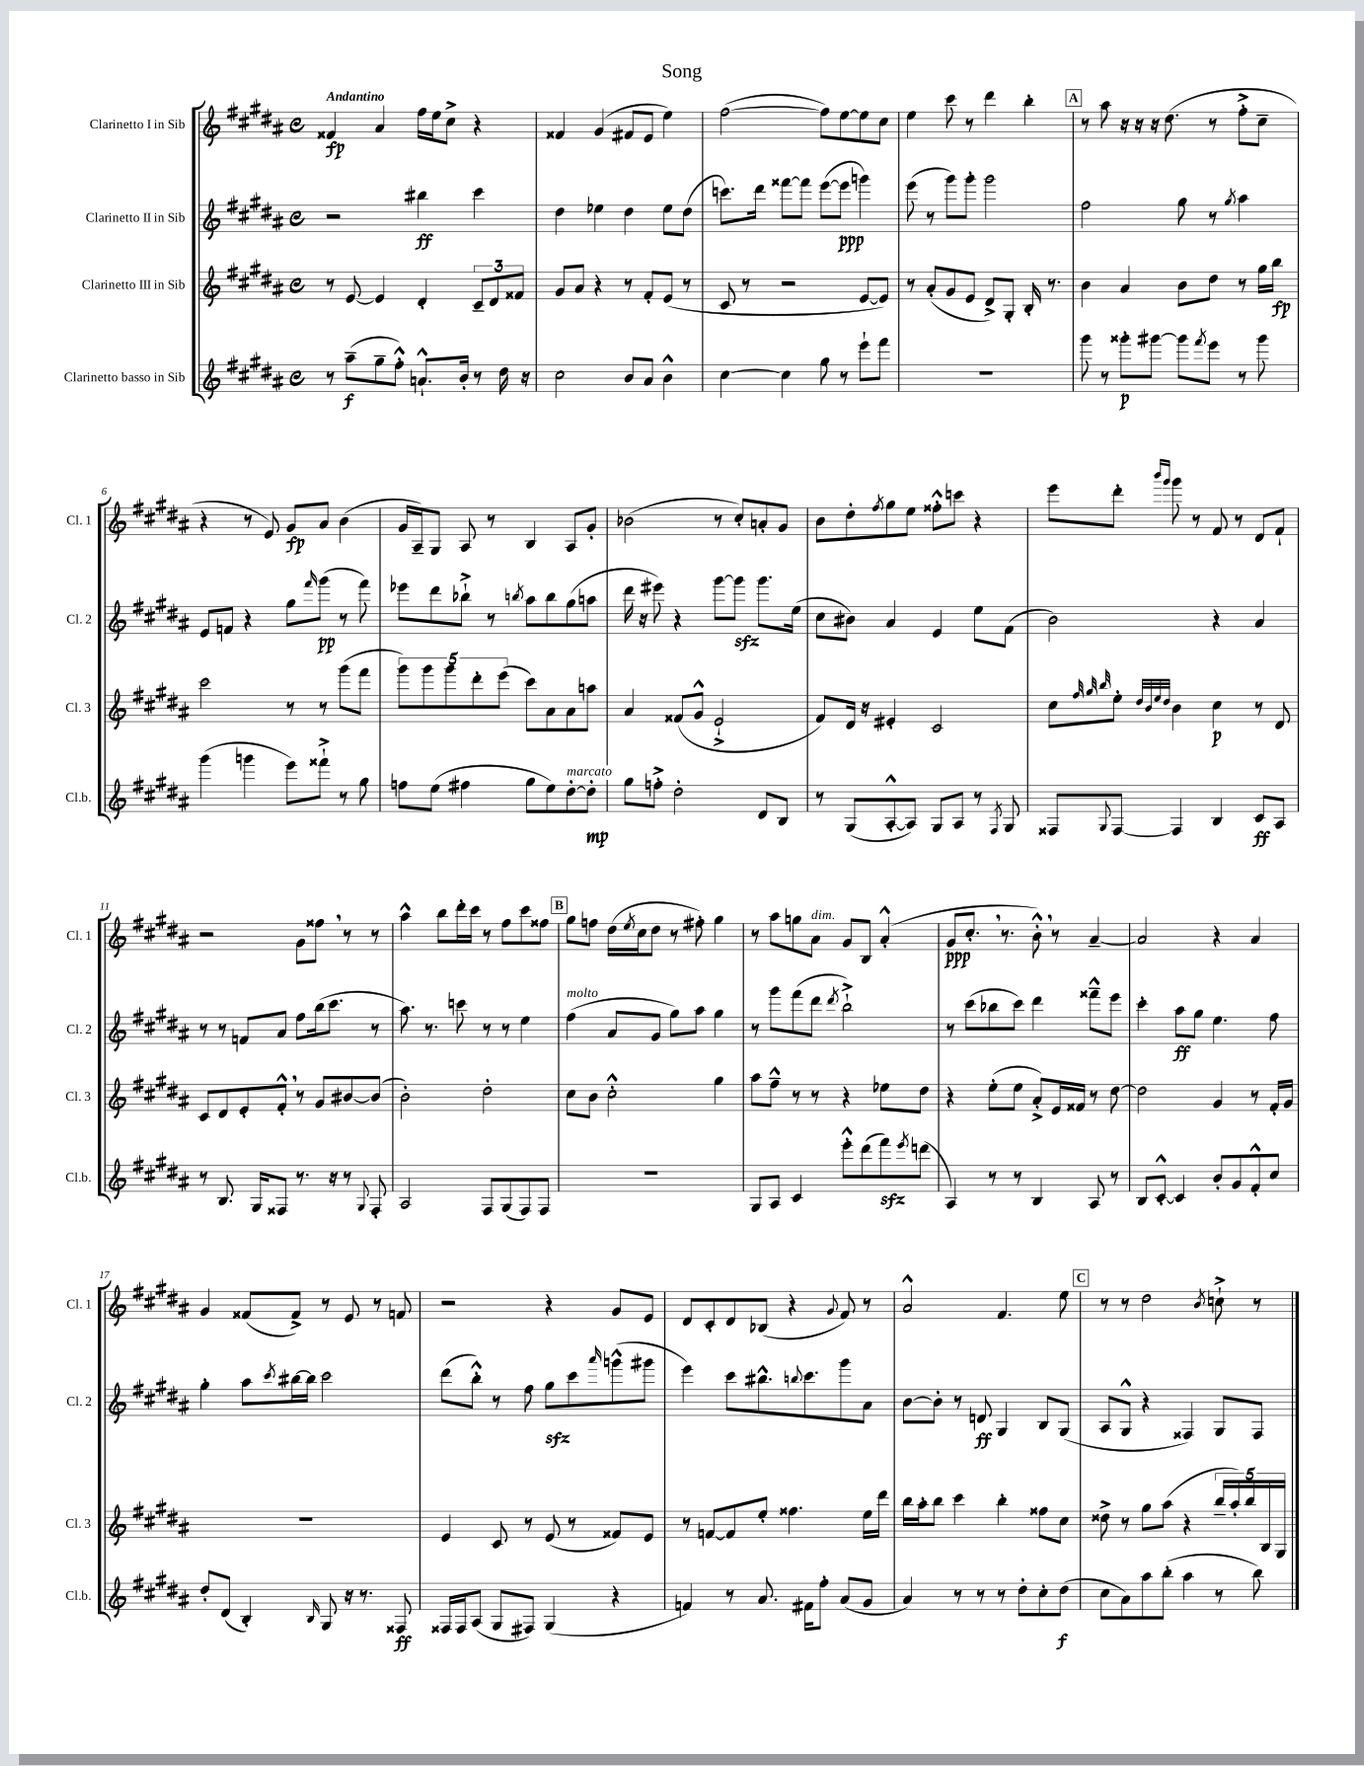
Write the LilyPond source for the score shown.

\header { title = "Song" }
<<
\new StaffGroup <<
\new Staff = "s0" \with { instrumentName = "Clarinetto I in Sib" shortInstrumentName = "Cl. 1" } {
    \clef treble \key b \major \defaultTimeSignature \time 4/4 \tempo "Andantino"
    fisis'4\fp ais'4 fis''16 e''16 cis''8-> r4 |
    fisis'4 gis'4( fis'8 e'8 e''4) |
    fis''2~( fis''8) e''8~ e''8 cis''8 |
    e''4 cis'''8 r8 dis'''4 b''4-. |
    \mark \markup { \box "A" } r8 ais''8 r16 r16 r16 dis''8.( r8 fis''8-.-> cis''8-- |
    r4 r8 e'8) gis'8\fp ais'8 b'4( |
    gis'16 ais16--) gis8 ais8 r8 b4 ais8 gis'8-. |
    bes'2( r8 cis''8-.) a'8-. gis'8 |
    b'8 dis''8-. \acciaccatura { fis''8 } gis''8 e''8 fisis''8-.-^ c'''8 r4 |
    e'''8 dis'''8-. \grace { b'''16 gis'''16 } gis'''8 r8 fis'8 r8 dis'8 fis'8-! |
    r2 gis'8 fisis''8 \breathe r8 r8 |
    ais''4-^ b''8 dis'''16-. cis'''16 r8 fis''8 cis'''8 fisis''8 |
    \mark \markup { \box "B" } gis''8 f''8 dis''16( \acciaccatura { e''8 } cis''16 dis''8 r8 fis''8-.) gis''4 |
    r8 ais''8 g''8 ais'8^\markup { \italic "dim." } gis'8 b8 ais'4-.-^( |
    gis'8\ppp cis''8.-. \breathe r8. b'8-.-^) \breathe r8 ais'4~-- |
    ais'2 r4 ais'4 |
    gis'4 fisis'8( fisis'8->) r8 e'8 r8 f'8 |
    r2 r4 gis'8 e'8 |
    dis'8 cis'8-. dis'8 bes8( r4 \appoggiatura { gis'8 } fis'8) r8 |
    ais'2-^ fis'4. e''8 |
    \mark \markup { \box "C" } r8 r8 dis''2 \acciaccatura { b'8 } c''8-!-> r8 \bar "|." |
}
\new Staff = "s1" \with { instrumentName = "Clarinetto II in Sib" shortInstrumentName = "Cl. 2" } {
    \clef treble \key b \major \defaultTimeSignature \time 4/4
    r2 bis''4\ff cis'''4 |
    dis''4 ees''4 dis''4 ees''8 dis''8( |
    c'''8.) dis'''16 fisis'''8~ fisis'''8 e'''8~( e'''8\ppp g'''4) |
    e'''8( r8 gis'''8) gis'''8-. gis'''2 |
    \mark \markup { \box "A" } fis''2 gis''8 r8 \acciaccatura { gis''8 } ais''4 |
    e'8 f'8 r4 gis''8 \grace { fis'''16 } gis'''8\pp( r8 fis'''8) |
    ees'''8 dis'''8 bes''8-!-> r8 \acciaccatura { b''8 } ais''8 b''8 gis''8( a''8 |
    dis'''16 r16 eis'''8) r4 gis'''8~ gis'''8\sfz gis'''8. e''16( |
    cis''8 bis'8) ais'4 e'4 e''8 fis'8( |
    b'2) r4 ais'4 |
    r8 r8 f'8 ais'8 fis''8 b''16( cis'''8. r8 |
    ais''8.) r8. c'''8 r8 r8 e''4 |
    \mark \markup { \box "B" } fis''4^\markup { \italic "molto" }( ais'8 gis'8 gis''8) ais''8 gis''4 |
    r8 gis'''8 fis'''8( dis'''8 \acciaccatura { dis'''8 } b''2-!->) |
    r8 cis'''8( bes''8 cis'''8) dis'''4 fisis'''8---^ e'''8 |
    cis'''4-. ais''8\ff gis''8 e''4. fis''8 |
    gis''4-. ais''8 \acciaccatura { cis'''8 } bis''16~ bis''16 cis'''2 |
    dis'''8( b''8-.-^) r8 fis''8 gis''8\sfz cis'''8 \grace { ais'''16 } g'''8-^( gis'''8 |
    e'''4) cis'''8 bis''8.-^ \appoggiatura { b''8 } cis'''8. gis'''8 ais'8 |
    b'8~ b'8-. r8 d'8\ff gis4 b8 gis8( |
    \mark \markup { \box "C" } ais8 gis8-^ r4 fisis4) gis8 fisis8 \bar "|." |
}
\new Staff = "s2" \with { instrumentName = "Clarinetto III in Sib" shortInstrumentName = "Cl. 3" } {
    \clef treble \key b \major \defaultTimeSignature \time 4/4
    r8 e'8~ e'4 dis'4-. \tuplet 3/2 { cis'8-- dis'8 fisis'8 } |
    gis'8 ais'8 r4 r8 fis'8-. e'8( r8 |
    cis'8 r8 r2 e'8~ e'8) |
    r8 ais'8-.( gis'8 e'8 dis'8->) gis8-. b16-. r8. |
    \mark \markup { \box "A" } b'4 ais'4 b'8 dis''8 r8 gis''16 b''16\fp |
    cis'''2 r8 r8 gis'''8( fis'''8 |
    \tuplet 5/4 { gis'''8) gis'''8 gis'''8 dis'''8-. e'''8( } cis'''8) ais'8 ais'8 a''8 |
    ais'4 fisis'8( gis'8-^ e'2-!-> |
    fis'8) dis'16 r16 eis'4-. cis'2 |
    cis''8 \grace { fis''32 gis''32 b''32 } e''8-. \grace { dis''32 b'32 e''32 dis''32 } b'4 cis''4\p r8 dis'8 |
    cis'8 dis'8 e'8-. fis'8-.-^ \breathe r8 gis'8 bis'8~ bis'8( |
    b'2-.) dis''2-. |
    \mark \markup { \box "B" } cis''8 b'8 cis''2-.-^ gis''4 |
    ais''8 fis''8---^ r8 r8 r4 ees''8 dis''8 |
    r4 e''8-.( e''8 ais'8-.->) e'16 fisis'16 r8 dis''8~ |
    dis''2 gis'4 r8 fis'16-. gis'16 |
    R1 |
    e'4 cis'8 r8 e'8( r8 fisis'8) e'8 |
    r8 f'8~ f'8 e''8-. fisis''4. e''16 dis'''16 |
    b''16 ais''16-. b''8 cis'''4 b''4-. fisis''8 cis''8 |
    \mark \markup { \box "C" } disis''8-> r8 gis''8 ais''8( r4 \tuplet 5/4 { b''16-- ais''16-.) b''16 b16 gis16 } \bar "|." |
}
\new Staff = "s3" \with { instrumentName = "Clarinetto basso in Sib" shortInstrumentName = "Cl.b." } {
    \clef treble \key b \major \defaultTimeSignature \time 4/4
    r8 ais''8--\f( gis''8-- fis''8-.-^) a'8.-!-^ b'16-. r8 dis''16 r16 |
    cis''2 b'8 ais'8 b'4-^ |
    cis''4~ cis''4 gis''8 r8 e'''8-! fis'''8 |
    R1 |
    \mark \markup { \box "A" } gis'''8 r8 gisis'''8-.\p gis'''8~ gis'''8 \acciaccatura { fis'''8 } e'''8 r8 gis'''8 |
    gis'''4( g'''4 e'''8) fisis'''8-!-> r8 gis''8 |
    f''8 e''8( fis''4 gis''8 e''8) dis''8~-.^\markup { \italic "marcato" } dis''8-.\mp |
    gis''8 f''8-.-> dis''2-. dis'8 b8 |
    r8 gis8( ais8~-.-^ ais8) gis8 ais8 r8 \acciaccatura { fis8 } gis8 |
    fisis8 \appoggiatura { gis8 } fisis8~ fisis4 b4 cis'8\ff ais8 |
    r8 b8. gis16 fisis8 r8. r16 r8 \appoggiatura { gis8 } fisis8-. |
    ais2 fis8 gis8( fis8) fis8 |
    \mark \markup { \box "B" } R1 |
    gis8 ais8 cis'4 e'''8-.-^ dis'''8( fis'''8\sfz) \acciaccatura { e'''8 } d'''8( |
    ais4) r8 r8 b4 ais8 r8 |
    b8 cis'8~-.-^ cis'4 b'8-. gis'8 fis'8-.-^ cis''8 |
    dis''8-. dis'8( b4-.) \grace { b16 } gis8 r16 r8. fisis8\ff |
    fisis16 fisis16 ais8( gis8 fis8) gis4( r4 |
    f'4) r8 ais'8. fis'16 fis''8-. ais'8( gis'8 |
    ais'4) r8 r8 r8 dis''8-. cis''8-. dis''8\f( |
    \mark \markup { \box "C" } cis''8 ais'8) ais''8 b''8-.( ais''4 r8 b''8) \bar "|." |
}
>>
>>
